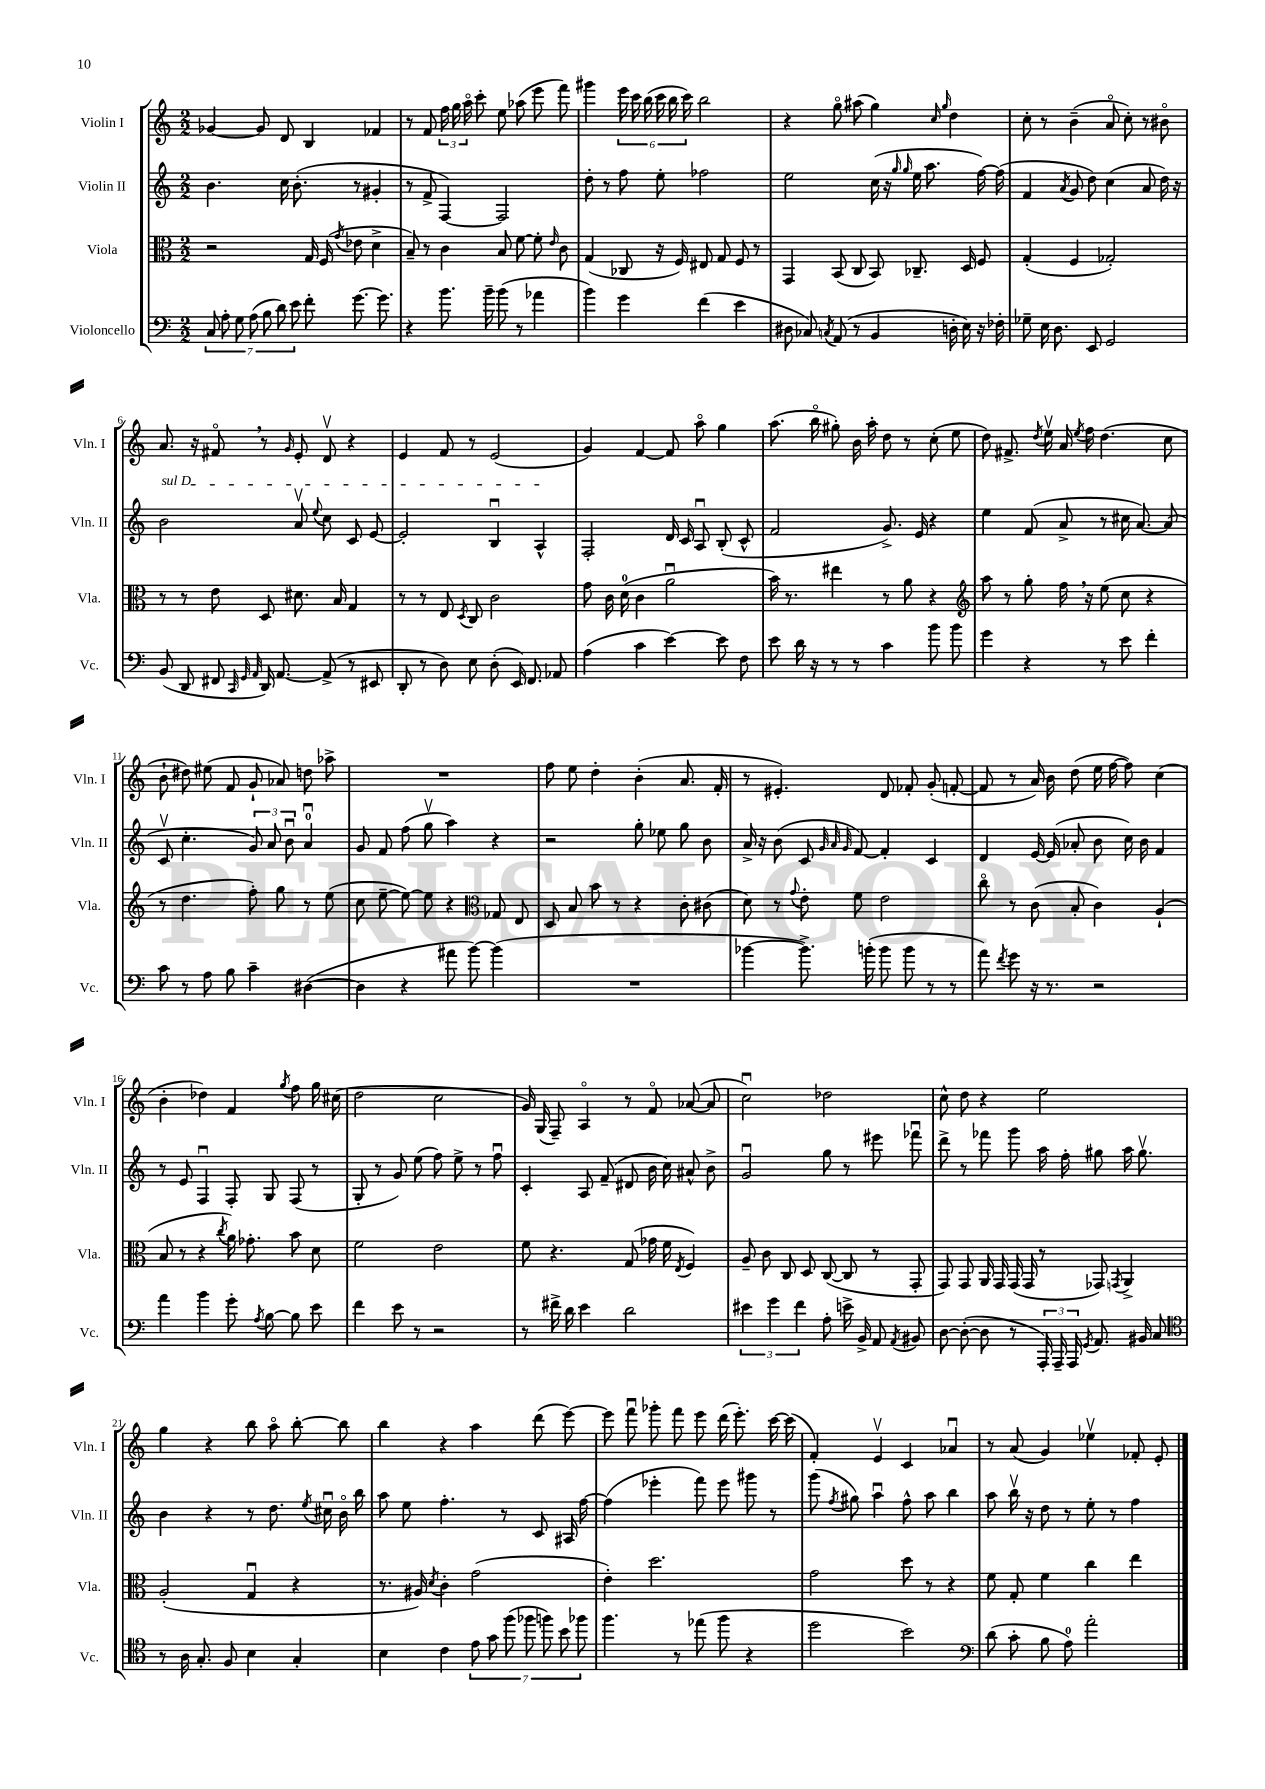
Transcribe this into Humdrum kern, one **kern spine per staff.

**kern	**kern	**kern	**kern
*staff4	*staff3	*staff2	*staff1
*clefF4	*clefC3	*clefG2	*clefG2
*k[]	*k[]	*k[]	*k[]
*M2/2	*M2/2	*M2/2	*M2/2
14C	2r	4.b	[4g-
14A'	.	.	.
14G	.	.	.
(14A	.	.	.
.	.	.	8g-]
14B	.	.	.
14d)	.	.	.
.	.	16cc	8d
14e	.	.	.
.	.	(8.b'	.
8f'	16G	.	4B
.	(16F	.	.
.	8qg	.	.
[8.g	8e-	8r	.
.	4d^	4g#'	4f-
8.g]	.	.	.
=	=	=	=
4r	8B~)	8r	8r
.	8r	8f^	8f
8.b	4c	[4F)	24ff
.	.	.	24gg
.	.	.	24aao
.	.	.	8ccc'
16b~	.	.	.
(8b	8B	2F]	8ee
8r	[8f	.	(8aa-
4a-	8f']	.	8eee
.	16qqe	.	.
.	8c	.	8fff)
=	=	=	=
4b)	(4G	8dd'	4ggg#
.	.	8r	.
4g	8C-	8ff	24eee
.	.	.	24ccc
.	.	.	(24bb
.	16r	8ee'	24ccc
.	.	.	24bb
.	16F)	.	.
.	.	.	24ccc)
(4f	8E#	2ff-	2bb
.	8G	.	.
4e	8F	.	.
.	8r	.	.
=	=	=	=
8D#	4GG	2ee	4r
8C-)	.	.	.
8qC	.	.	.
(8AA	(8BB	.	8ggo
8r	8C	.	(8aa#
4BB	8BB)	(16cc	4gg)
.	.	16r	.
.	.	16qqgg	.
.	.	16qqgg	.
.	8.C-~	16ee	.
.	.	8.aa	.
.	.	.	16qqcc
.	.	.	16qqgg
16D'	.	.	4dd
16E)	16D	.	.
16r	8F	[16ff)	.
16F-'	.	(16ff]	.
=	=	=	=
8G-~	(4G'	4f	8cc'
16E	.	.	8r
8.D	.	.	.
.	.	8qa	.
.	4F	8g	(4b~
8EE	.	8dd)	.
2GG	2G-')	(4cc	8ao
.	.	.	8cc')
.	.	8a	8r
.	.	16dd)	8b#o
.	.	16r	.
=	=	=	=
(8BB	8r	2b	8.a
8DD	8r	.	.
.	.	.	16r
8FF#	8e	.	8f#o
32qqCC	.	.	.
32qqGG	.	.	.
32qqAA	.	.	.
16DD)	8D	.	8r
[8.AA	.	.	.
.	.	.	16qqg
.	8.d#	8av	8e'
.	.	8qqee	.
(8AA^]	.	8cc	8dv
.	16B	.	.
8r	4G	8c	4r
8EE#	.	[8e	.
=	=	=	=
8DD'	8r	2e']	4e
8r	8r	.	.
8D)	8E	.	8f
.	8qD	.	.
8E	8C	.	8r
(8D'	2c	4Bu	(2e
16EE)	.	.	.
8.FF	.	.	.
.	.	4A^^	.
8AA-	.	.	.
=	=	=	=
(4A	8g	2F'	4g)
.	16c	.	.
.	(16d	.	.
4c	4c	.	[4f
[4e)	2au	16d	8f]
.	.	16c	.
.	.	8Au	8aao
8e]	.	(8B'	4gg
8F	.	8c^^	.
=	=	=	=
8e	16b)	2f	(8.aa
.	8.r	.	.
16d	.	.	.
16r	.	.	16bbo
8r	4ee#	.	8gg#')
8r	.	.	16b
.	.	.	16aa'
4c	8r	8.g^)	8dd
.	8a	.	8r
.	.	16e	.
8b	4r	4r	(8cc'
8b	.	.	8ee
=	=	=	=
*	*clefG2	*	*
4g	8aa	4ee	8dd)
.	8r	.	8.f#^
4r	8gg'	(8f	.
.	.	.	8qdd
.	.	.	16eev
.	16ff	8a^	16a
.	.	.	8qee
.	16r	.	16ff
8r	(8ee	8r	(4.dd
8e	8cc	16cc#	.
.	.	[8.a)	.
4f'	4r	.	.
.	.	(8a]	8cc
=	=	=	=
8c	8r	8cv	8b`
8r	4.dd	4.cc'	8dd#)
8A	.	.	(8ee#
8B	.	.	8f
4c~	8ff')	12g)	8g`
.	.	12a	.
.	8gg	.	8a-)
.	.	12bu	.
([4D#	8r	4au	8dd
.	(8ee	.	8aa-^
=	=	=	=
4D#]	8cc	8g	1r
.	[8ee~	8f	.
4r	8ee_)	(8ff	.
.	8ee]	8ggv	.
8a#	4r	4aa)	.
[8b)	.	.	.
*	*clefC3	*	*
(4b]	8G-	4r	.
.	8E	.	.
=	=	=	=
1r	8D	2r	8ff
.	8B	.	8ee
.	8b	.	4dd'
.	8r	.	.
.	4r	8gg'	(4b'
.	.	8ee-	.
.	8c'	8gg	8.a
.	(8c#	8b	.
.	.	.	16f'
=	=	=	=
[4b-	8d)	16a^	8r
.	.	16r	.
.	8r	(8b	4.e#')
.	8qqg	.	.
8.b-^])	8e'	8c	.
.	.	32qqg	.
.	.	32qqa	.
.	.	32qqg	.
.	8f	[8f)	.
(16b'	.	.	.
8b	2e	4f']	8d
8b	.	.	8f-'
8r	.	4c	(8g'
8r	.	.	[8f'
=	=	=	=
8a)	8cco	4d	8f]
8qf	.	.	.
8g	8r	.	8r
16r	(8c	[16e	16a)
8.r	.	(16e]	16b
.	8B'	8a-'	(8dd
2r	4c)	8b	16ee
.	.	.	[16ff
.	.	16cc)	8ff])
.	.	16b	.
.	(4A`	4f	(4cc
=	=	=	=
4a	8B	8r	4b'
.	8r	8e	.
4b	4r	4Fu	4dd-)
.	8qcc	.	.
8g'	16a)	8F'	4f
.	8.g-'	.	.
8qA	.	.	.
[8B	.	8G	.
.	.	.	8qgg
8B]	8b	(8F	8ff
8e	8d	8r	16gg
.	.	.	(16cc#
=	=	=	=
4f	2f	8G'	2dd
.	.	8r	.
8e	.	8g)	.
8r	.	(8ee	.
2r	2e	8ff)	2cc
.	.	8ee^	.
.	.	8r	.
.	.	8ffu	.
=	=	=	=
8r	8f	4c'	16g)
.	.	.	(16G
16f#^	4.r	.	8F~)
16d	.	.	.
4e	.	8A	4Ao
.	.	(8f~	.
2d	(8G	8d#	8r
.	16g-	16b	8fo
.	16f	16cc)	.
.	8qE	.	.
.	4F)	8a#^^	([8a-
.	.	8b^	8a-]
=	=	=	=
6e#	8A~	2gu	2ccu)
.	8c	.	.
6g	.	.	.
.	8C	.	.
6f	.	.	.
.	8D	.	.
8A'	([8C	8gg	2dd-
16e^	8C]	8r	.
16BB^	.	.	.
8AA	8r	8eee#	.
8qAA	.	.	.
8BB#	8GG'	8fff-u	.
=	=	=	=
[8D	8GG)	8ddd^	8cc^^
(8D'_	8GG	8r	8dd
8D]	16AA	8fff-	4r
.	16GG	.	.
8r	(16GG	8ggg	.
.	16GG	.	.
24AAA')	8r	16aa	2ee
24AAA~	.	.	.
.	.	16ff'	.
24AAA	.	.	.
8qGG	.	.	.
8.AA	8GG-)	8gg#	.
.	8qGG	.	.
.	4AA^	16aa	.
16BB#	.	8.gg#v	.
8C	.	.	.
=	=	=	=
*clefC4	*	*	*
8r	(2A'	4b	4gg
16A	.	.	.
8.G'	.	.	.
.	.	4r	4r
8F	.	.	.
4B	4Gu	8r	8bb
.	.	8.dd	8aao
4G'	4r	.	[8bb'
.	.	8qee	.
.	.	16cc#u	.
.	.	16bo	8bb]
.	.	16bb	.
=	=	=	=
4B	8.r	8aa	4bb
.	.	8ee	.
.	16A#)	.	.
.	8qd	.	.
4c	4c'	4.ff'	4r
14e	(2g	.	4aa
14g	.	.	.
.	.	8r	.
(14ff	.	.	.
14ff-	.	.	.
.	.	8c	(8ddd
14ff)	.	.	.
14b	.	.	.
.	.	16A#	[8eee)
14ff-	.	.	.
.	.	[16ff	.
=	=	=	=
4.ff	4e')	(4ff]	8eee]
.	.	.	8fffu
.	2.dd	4eee-'	8ggg-'
8r	.	.	8fff
(8ee-	.	8fff)	8eee
8ff	.	8eee-	(16ddd
.	.	.	8.eee')
4r	.	8ggg#	.
.	.	8r	[16ccc
.	.	.	(16ccc]
=	=	=	=
2dd	2g	(8ggg	4f')
.	.	8qff	.
.	.	8gg#)	.
.	.	4aau	4ev
2b)	8dd	8ff^^	4c
.	8r	8aa	.
.	4r	4bb	4a-u
=	=	=	=
*clefF4	*	*	*
(8d	8f	8aa	8r
8c'	8G'	16bbv	(8a
.	.	16r	.
8B	4f	8dd	4g)
8A)	.	8r	.
2a'	4cc	8ee'	4ee-v
.	.	8r	.
.	4ee	4ff	8f-'
.	.	.	8e'
==	==	==	==
*-	*-	*-	*-
